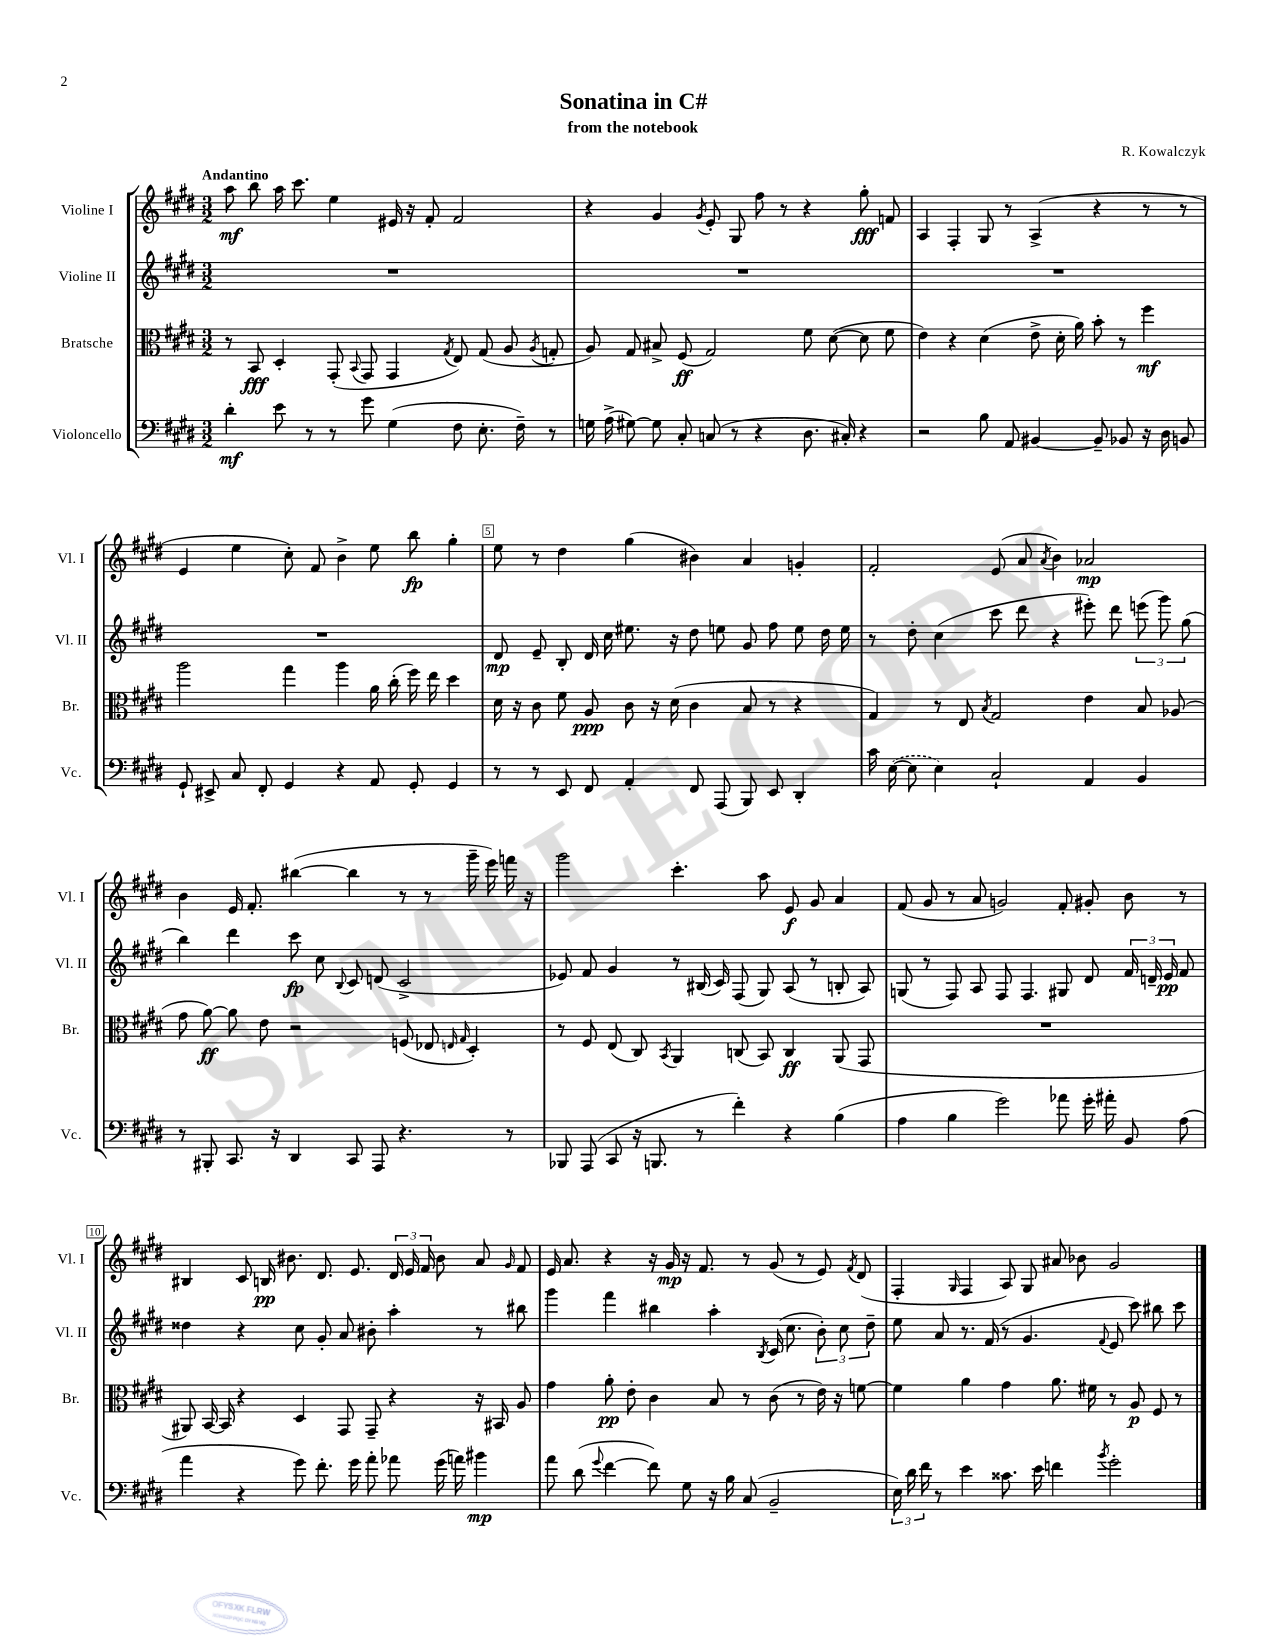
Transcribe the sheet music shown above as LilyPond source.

\header { title = "Sonatina in C#" composer = "R. Kowalczyk" subtitle = "from the notebook" }
<<
\new StaffGroup <<
\new Staff = "s0" \with { instrumentName = "Violine I" shortInstrumentName = "Vl. I" } {
    \clef treble \key e \major \numericTimeSignature \time 3/2 \tempo "Andantino"
    \autoBeamOff a''8\mf b''8 a''16 cis'''8. e''4 eis'16 r16 fis'8-. fis'2 |
    r4 gis'4 \acciaccatura { gis'8 } e'8-. gis8 fis''8 r8 r4 gis''8-.\fff f'8 |
    a4 fis4-. gis8 r8 a4->( r4 r8 r8 |
    e'4 e''4 cis''8-.) fis'8 b'4-> e''8 b''8\fp gis''4-. |
    e''8 r8 dis''4 gis''4( bis'4) a'4 g'4-. |
    fis'2-. e'8( a'8 \acciaccatura { a'8 } b'4) aes'2\mp |
    b'4 e'16 fis'8.-. bis''4~( bis''4 r8 r8 gis'''16-- e'''16) f'''16 r16 |
    gis'''2 cis'''4.-. a''8 e'8\f gis'8 a'4 |
    fis'8( gis'8 r8 a'8 g'2) fis'8-. gis'8-. b'8 r8 |
    bis4 cis'8 b16\pp bis'8. dis'8. e'8. \tuplet 3/2 { dis'16 e'16 fis'16 } bis'8 a'8 \grace { gis'16 } fis'8 |
    e'16 a'8. r4 r16 gis'16\mp r16 fis'8. r8 gis'8( r8 e'8) \acciaccatura { fis'8 } dis'8( |
    fis4-. \grace { gis16 } fis4 a8) gis8 ais'8 bes'8 gis'2 \bar "|." |
}
\new Staff = "s1" \with { instrumentName = "Violine II" shortInstrumentName = "Vl. II" } {
    \clef treble \key e \major \numericTimeSignature \time 3/2
    \autoBeamOff R1. |
    R1. |
    R1. |
    R1. |
    dis'8\mp e'8-- b8-. dis'16 cis''16 eis''8. r16 dis''8 e''8 gis'8 fis''8 e''8 dis''16 e''16 |
    r8 dis''8-. cis''4( cis'''8 dis'''8 r4 eis'''8-.) dis'''8 \tuplet 3/2 { e'''8( gis'''8) gis''8( } |
    b''4) dis'''4 cis'''8\fp cis''8 \appoggiatura { b8 } cis'8 d'8( cis'2-> |
    ees'8) fis'8 gis'4 r8 bis16( cis'16) fis8( gis8) a8( r8 b8-. a8) |
    g8( r8 fis8) a8 fis8 fis4. gis8 dis'8 \tuplet 3/2 { fis'16 d'16-- e'16\pp } fis'8 |
    disis''4 r4 cis''8 gis'8-. a'8 bis'8-. a''4-. r8 bis''8 |
    gis'''4 fis'''4 bis''4 a''4-. \acciaccatura { b8 } cis'16( cis''8. \tuplet 3/2 { b'8-.) cis''8 dis''8-- } |
    e''8 a'8 r8. fis'16( r8 gis'4. \appoggiatura { fis'8 } e'8 cis'''8) bis''8 cis'''8 \bar "|." |
}
\new Staff = "s2" \with { instrumentName = "Bratsche" shortInstrumentName = "Br." } {
    \clef alto \key e \major \numericTimeSignature \time 3/2
    \autoBeamOff r8 b,8\fff dis4-. gis,8-.( \appoggiatura { b,8 } gis,8 gis,4 \acciaccatura { gis8 } e8) gis8( a8 \acciaccatura { a8 } g8-. |
    a8) gis8 bis8-> fis8\ff( gis2) fis'8 dis'8~( dis'8 fis'8 |
    e'4) r4 dis'4( e'8-> dis'16-. a'16) b'8-. r8 fis''4\mf |
    a''2 gis''4 a''4 a'16 cis''16-.( fis''16) e''16 dis''4 |
    dis'16 r16 cis'8 fis'8 a8\ppp cis'8 r16 dis'16( cis'4 b8 r8 r4 |
    gis4) r8 e8 \acciaccatura { b8 } gis2 e'4 b8 aes8( |
    gis'8 a'8~\ff) a'8 e'8 r2 f8( ees8 \grace { e16 gis16 } dis4-.) |
    r8 fis8 e8( cis8) \acciaccatura { b,8 } a,4 c8( b,8) c4\ff a,8( gis,8 |
    R1. |
    ais,8) b,16~ b,16 r4 dis4 gis,8 gis,8-- r4 r16 bis,16 a8 |
    gis'4 a'8-.\pp e'8-. cis'4 b8 r8 cis'8( r8 e'16) r16 f'8~ |
    f'4 a'4 gis'4 a'8. fis'16 r8 a8\p fis8 r8 \bar "|." |
}
\new Staff = "s3" \with { instrumentName = "Violoncello" shortInstrumentName = "Vc." } {
    \clef bass \key e \major \numericTimeSignature \time 3/2
    \autoBeamOff dis'4-.\mf e'8 r8 r8 gis'8 gis4( fis8 e8.-. fis16--) r8 |
    g16 a16->( gis8~) gis8 cis8-. c8( r8 r4 dis8. cis16-.) r4 |
    r2 b8 a,8 bis,4~ bis,8-- bes,8 r16 dis16 b,8 |
    gis,8-! eis,8-> cis8 fis,8-. gis,4 r4 a,8 gis,8-. gis,4 |
    r8 r8 e,8 fis,8 a,4-. fis,8 a,,8( b,,8) e,8 dis,4-. |
    cis'16 \once \slurDashed e16~( e8 e4) cis2-! a,4 b,4 |
    r8 bis,,8-. cis,8. r16 dis,4 cis,8 a,,8 r4. r8 |
    bes,,8 a,,8( cis,8 r16 b,,8. r8 fis'4-.) r4 b4( |
    a4 b4 gis'2) aes'8 gis'16-. ais'16-. b,8 a8( |
    a'4 r4 gis'8) fis'8.-. gis'16 a'8-. aes'8 gis'16( a'16) bis'4\mp |
    a'8 dis'8( \appoggiatura { gis'8 } fis'4~ fis'8) gis8 r16 b16 cis8( b,2-- |
    \tuplet 3/2 { e16) dis'16 fis'16 } r8 e'4 cisis'8. e'16 f'4 \acciaccatura { b'8 } gis'2-. \bar "|." |
}
>>
>>
\layout { \context { \Score \override BarNumber.break-visibility = ##(#f #t #t) barNumberVisibility = #(every-nth-bar-number-visible 5) \override BarNumber.stencil = #(make-stencil-boxer 0.1 0.3 ly:text-interface::print) } }
